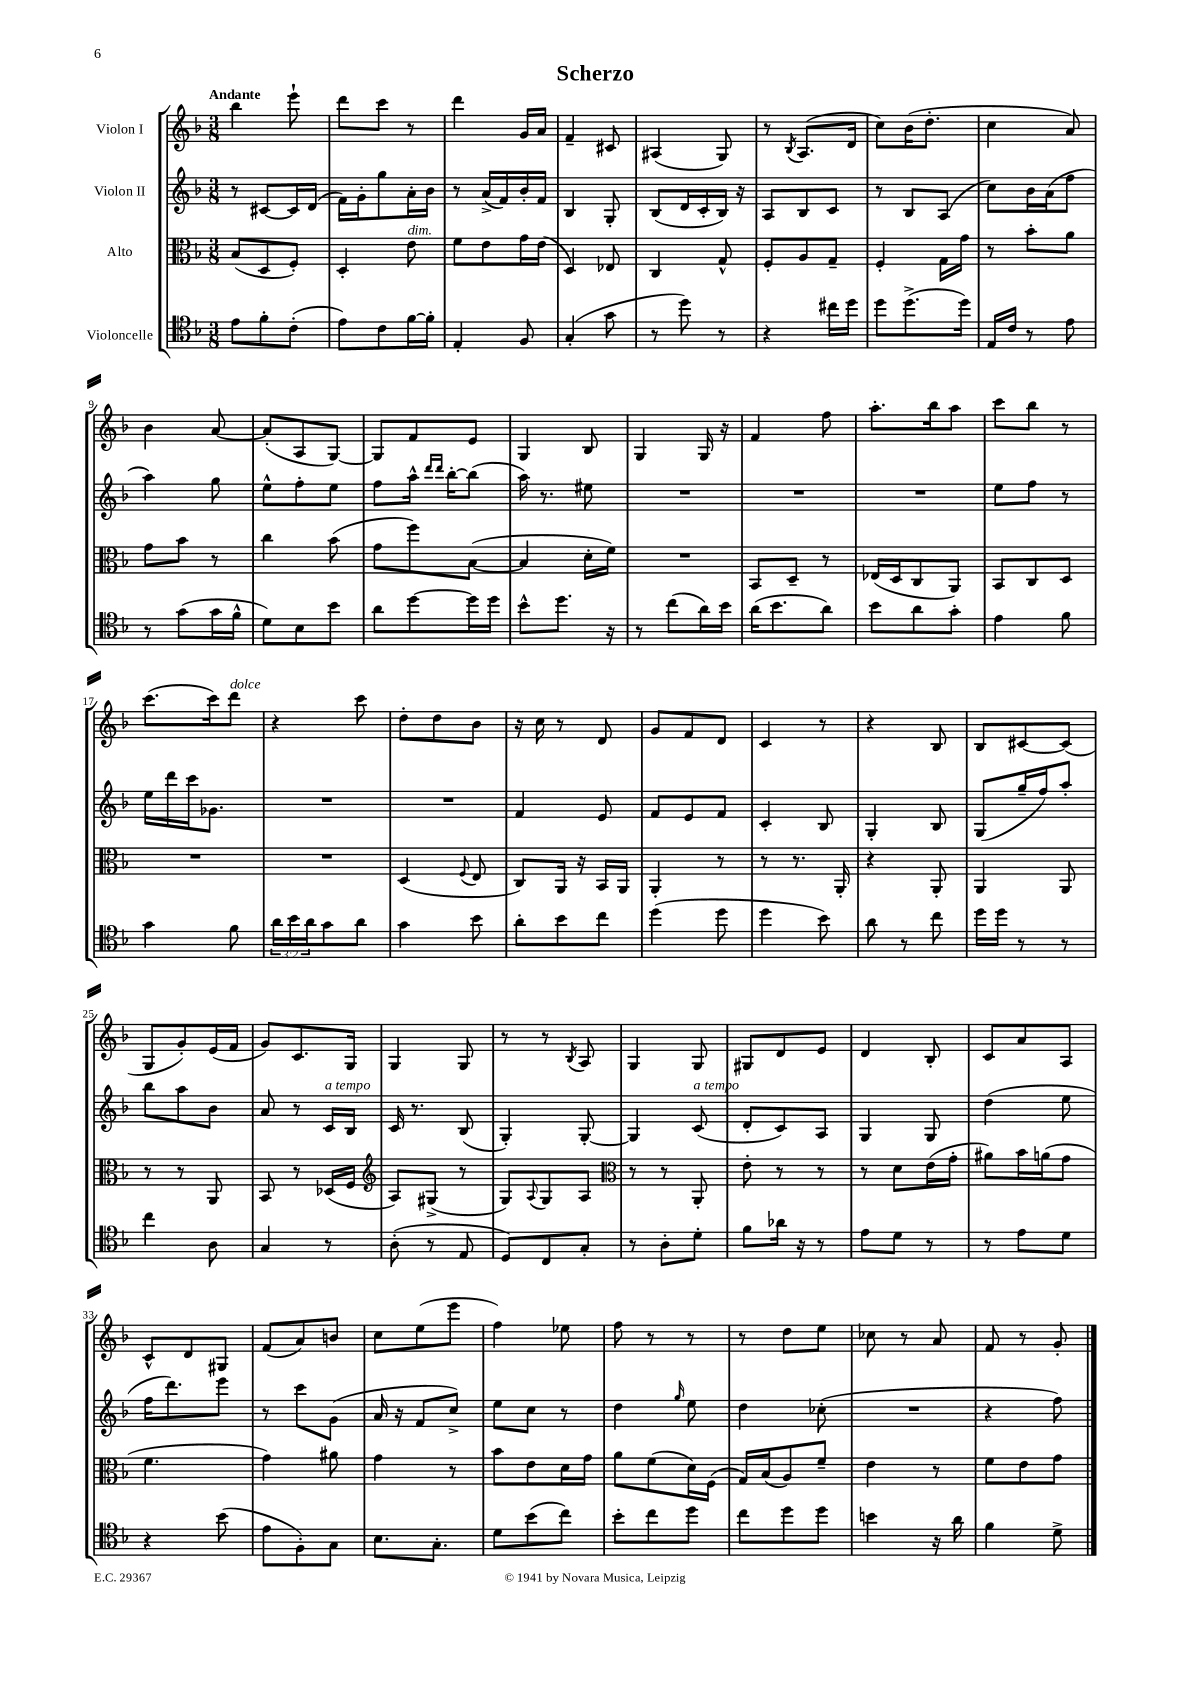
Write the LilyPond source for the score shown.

\header { title = "Scherzo" }
<<
\new StaffGroup <<
\new Staff = "s0" \with { instrumentName = "Violon I" } {
    \clef treble \key f \major \numericTimeSignature \time 3/8 \tempo "Andante"
    bes''4 e'''8-! |
    d'''8 c'''8 r8 |
    d'''4 g'16 a'16 |
    f'4-- cis'8 |
    ais4( g8) |
    r8 \acciaccatura { bes8 } a8.( d'16 |
    c''8) bes'16( d''8.-. |
    c''4 a'8) |
    bes'4 a'8~ |
    a'8-.( a8 g8~) |
    g8 f'8 e'8 |
    g4 bes8 |
    g4 g16 r16 |
    f'4 f''8 |
    a''8.-. bes''16 a''8 |
    c'''8 bes''8 r8 |
    c'''8.( c'''16) d'''8^\markup { \italic "dolce" } |
    r4 c'''8 |
    d''8-. d''8 bes'8 |
    r16 c''16 r8 d'8 |
    g'8 f'8 d'8 |
    c'4 r8 |
    r4 bes8 |
    bes8 cis'8~ cis'8( |
    g8 g'8-.) e'16( f'16 |
    g'8) c'8. g16 |
    g4 g8 |
    r8 r8 \acciaccatura { bes8 } a8 |
    g4 g8 |
    gis8 d'8 e'8 |
    d'4 bes8-. |
    c'8 a'8 a8 |
    c'8-^ d'8 gis8 |
    f'8( a'8) b'8 |
    c''8 e''8( e'''8 |
    f''4) ees''8 |
    f''8 r8 r8 |
    r8 d''8 e''8 |
    ces''8 r8 a'8 |
    f'8 r8 g'8-. \bar "|." |
}
\new Staff = "s1" \with { instrumentName = "Violon II" } {
    \clef treble \key f \major \numericTimeSignature \time 3/8
    r8 cis'8~ cis'16 d'16( |
    f'16) g'16-. g''8 a'16-. bes'16 |
    r8 a'16->( f'16) bes'16-. f'16 |
    bes4 g8-. |
    bes8( d'16 c'16-. bes16) r16 |
    a8 bes8 c'8 |
    r8 bes8 a8( |
    c''8) bes'16 a'16( f''8 |
    a''4) g''8 |
    e''8-^ f''8-. e''8 |
    f''8 a''16-^ \grace { d'''16 d'''16 } bes''16~-. bes''8( |
    a''16) r8. eis''8 |
    R4. |
    R4. |
    R4. |
    e''8 f''8 r8 |
    e''16 d'''16 c'''16 ges'8. |
    R4. |
    R4. |
    f'4 e'8 |
    f'8 e'8 f'8 |
    c'4-. bes8 |
    g4-. bes8 |
    g8( g''16-- f''16) a''8-. |
    bes''8 a''8 bes'8 |
    a'8 r8 c'16^\markup { \italic "a tempo" } bes16 |
    c'16 r8. bes8( |
    g4-.) g8~-. |
    g4 c'8^\markup { \italic "a tempo" }( |
    d'8-. c'8) a8 |
    g4 g8 |
    d''4( e''8 |
    f''16 d'''8.) e'''8 |
    r8 c'''8 g'8( |
    a'16 r16 f'8 c''8->) |
    e''8 c''8 r8 |
    d''4 \grace { g''16 } e''8 |
    d''4 ces''8-.( |
    R4. |
    r4 f''8) \bar "|." |
}
\new Staff = "s2" \with { instrumentName = "Alto" } {
    \clef alto \key f \major \numericTimeSignature \time 3/8
    bes8( d8 f8-.) |
    d4-. e'8^\markup { \italic "dim." } |
    f'8 e'8 g'16 e'16( |
    d4) ees8 |
    c4 g8-^ |
    f8-. a8 g8-- |
    f4-. g16 g'16 |
    r8 bes'8-. a'8 |
    g'8 bes'8 r8 |
    c''4 bes'8( |
    g'8 f''8) bes8~( |
    bes4 d'16-. f'16) |
    R4. |
    bes,8 d8-- r8 |
    ees16( d16 c8 a,8) |
    bes,8 c8 d8 |
    R4. |
    R4. |
    d4( \appoggiatura { f8 } e8 |
    c8) a,16 r16 bes,16 a,16 |
    a,4-. r8 |
    r8 r8. a,16-. |
    r4 a,8-. |
    a,4 a,8 |
    r8 r8 a,8 |
    bes,8 r8 des16( f16 |
    \clef treble a8) gis8->( r8 |
    g8) \appoggiatura { a8 } g8 a8 |
    \clef alto r8 r8 a,8-. |
    e'8-. r8 r8 |
    r8 d'8 e'16( g'16-. |
    ais'8) bes'16 a'16( g'8 |
    f'4. |
    g'4) ais'8 |
    g'4 r8 |
    bes'8 e'8 d'16 g'16 |
    a'8 f'8( d'16) f16( |
    g16) bes16( a8) f'8-- |
    e'4 r8 |
    f'8 e'8 g'8 \bar "|." |
}
\new Staff = "s3" \with { instrumentName = "Violoncelle" } {
    \clef tenor \key f \major \numericTimeSignature \time 3/8 \override Staff.TupletNumber.text = #tuplet-number::calc-fraction-text
    e'8 f'8-. c'8-.( |
    e'8) c'8 f'16~ f'16-. |
    e4-. f8 |
    g4-.( g'8 |
    r8 d''8) r8 |
    r4 cis''16 d''16 |
    d''8 d''8.->( d''16) |
    e16 c'16 r8 e'8 |
    r8 g'8( g'16 f'16-^ |
    d'8) bes8 bes'8 |
    a'8 d''8~ d''16 d''16 |
    bes'8-^ d''8. r16 |
    r8 c''8( a'16) bes'16 |
    a'16( bes'8. a'8) |
    bes'8 a'8 g'8-. |
    e'4 f'8 |
    g'4 f'8 |
    \tuplet 3/2 { a'16 bes'16 a'16 } g'8 a'8 |
    g'4 bes'8 |
    a'8-. bes'8 c''8 |
    d''4( d''8 |
    d''4 bes'8) |
    a'8 r8 c''8 |
    d''16 d''16 r8 r8 |
    c''4 a8 |
    g4 r8 |
    a8-.( r8 e8 |
    d8) c8 g8-. |
    r8 a8-. d'8-. |
    f'8 aes'16 r16 r8 |
    e'8 d'8 r8 |
    r8 e'8 d'8 |
    r4 bes'8( |
    e'8 f8-.) g8 |
    bes8. g8.-. |
    d'8 bes'8( c''8) |
    bes'8-. c''8 d''8 |
    c''8 d''8 d''8 |
    b'4 r16 a'16 |
    f'4 d'8-> \bar "|." |
}
>>
>>
